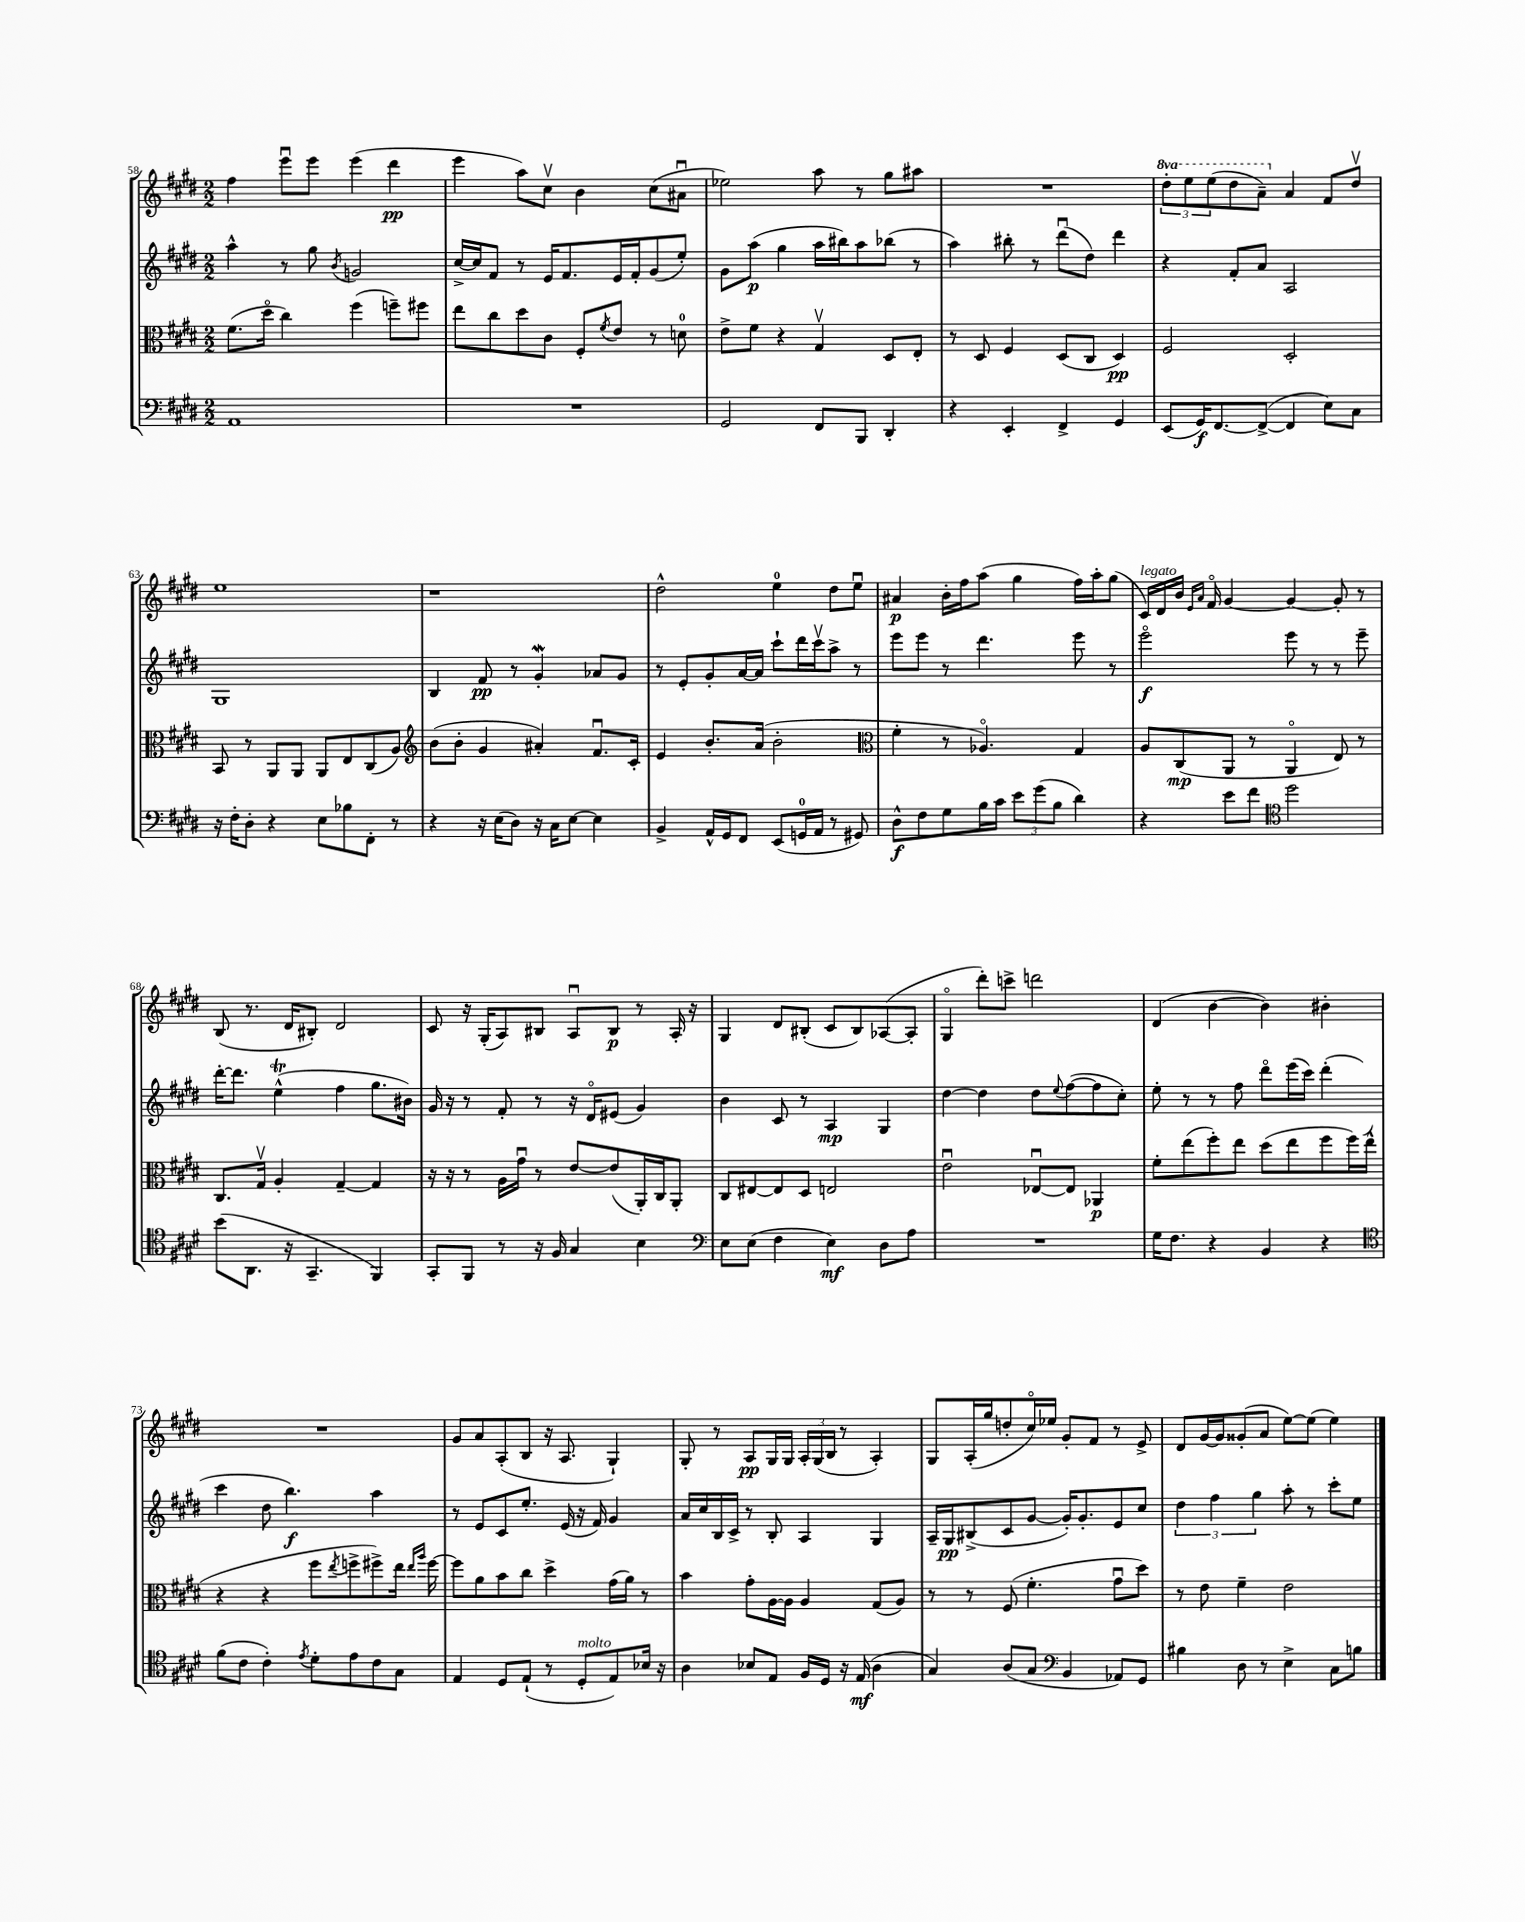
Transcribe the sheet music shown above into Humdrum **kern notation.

**kern	**dynam	**kern	**dynam	**kern	**dynam	**kern	**dynam
*part4	*part4	*part3	*part3	*part2	*part2	*part1	*part1
*staff4	*staff4	*staff3	*staff3	*staff2	*staff2	*staff1	*staff1
*clefF4	*	*clefC3	*	*clefG2	*	*clefG2	*
*k[f#c#g#d#]	*	*k[f#c#g#d#]	*	*k[f#c#g#d#]	*	*k[f#c#g#d#]	*
*M2/2	*	*M2/2	*	*M2/2	*	*M2/2	*
=58	=58	=58	=58	=58	=58	=58	=58
1AA	.	(8.f#\L	.	4aa^^\	.	4ff#\	.
.	.	16dd#\Jk	.	.	.	.	.
.	.	4cc#\)	.	8r	.	8eeeu\L	.
.	.	.	.	8gg#\	.	8eee\J	.
.	.	.	.	8qb/	.	.	.
.	.	(4ff#\	.	2gn/	.	(4eee\	.
.	.	8ffn~\L)	.	.	.	4ddd#\	pp
.	.	8ff#X\J	.	.	.	.	.
=59	=59	=59	=59	=59	=59	=59	=59
1r	.	8ee\L	.	[16cc#^/LL	.	4eee\	.
.	.	.	.	16cc#/J]	.	.	.
.	.	8cc#\	.	8f#/J	.	.	.
.	.	8dd#\	.	8r	.	8aa\L)	.
.	.	8c#\J	.	16e/KL	.	8cc#v\J	.
.	.	.	.	8.f#/	.	.	.
.	.	8F#'/L	.	.	.	4b\	.
.	.	8qf#/	.	.	.	.	.
.	.	8e/J	.	16e/L	.	.	.
.	.	.	.	16f#'/J	.	.	.
.	.	8r	.	(8g#/	.	(8cc#\L	.
.	.	8dn\	.	8ee'/J)	.	8a#Xu\J	.
=60	=60	=60	=60	=60	=60	=60	=60
2GG#/	.	8e^\L	.	8g#\L	.	2ee-X\)	.
.	.	8f#\J	.	(8aa\J	p	.	.
.	.	4r	.	4gg#\	.	.	.
8FF#/L	.	4G#v/	.	16aa\LL	.	8aa\	.
.	.	.	.	16bb#X\J)	.	.	.
8BBB/J	.	.	.	8aa\	.	8r	.
4DD#'/	.	8D#/L	.	(8bb-X\J	.	8gg#\L	.
.	.	8E'/J	.	8r	.	8aa#X\J	.
=61	=61	=61	=61	=61	=61	=61	=61
4r	.	8r	.	4aa\)	.	1r	.
.	.	8D#/	.	.	.	.	.
4EE'/	.	4F#/	.	8bb#X'\	.	.	.
.	.	.	.	8r	.	.	.
4FF#^/	.	(8D#/L	.	(8ddd#u\L	.	.	.
.	.	8C#/J	.	8dd#\J)	.	.	.
4GG#/	.	4D#/)	pp	4ddd#\	.	.	.
=62	=62	=62	=62	=62	=62	=62	=62
*	*	*	*	*	*	*8va	*
(8EE/L	.	2F#/	.	4r	.	12ddd#'\L	.
.	.	.	.	.	.	12eee\	.
16GG#/K)	f	.	.	.	.	.	.
.	.	.	.	.	.	(12eee\	.
[8.FF#/	.	.	.	.	.	.	.
.	.	.	.	8f#'/L	.	8ddd#\	.
(8FF#^/J_	.	.	.	8a/J	.	8aa~\J)	.
*	*	*	*	*	*	*X8va	*
4FF#/]	.	2D#'/	.	2A/	.	4a/	.
8E\L)	.	.	.	.	.	8f#/L	.
8C#\J	.	.	.	.	.	8dd#v/J	.
!!LO:LB:g=z
=63	=63	=63	=63	=63	=63	=63	=63
16r	.	8BB/	.	1G#	.	1ee	.
16F#'\KL	.	.	.	.	.	.	.
8D#'\J	.	8r	.	.	.	.	.
4r	.	8AA/L	.	.	.	.	.
.	.	8AA/J	.	.	.	.	.
8E\L	.	8AA/L	.	.	.	.	.
8B-X\	.	8E/	.	.	.	.	.
8FF#'\J	.	(8C#/	.	.	.	.	.
8r	.	8A/J)	.	.	.	.	.
=64	=64	=64	=64	=64	=64	=64	=64
*	*	*clefG2	*	*	*	*	*
4r	.	(8b\L	.	4B/	.	1r	.
.	.	8b'\J	.	.	.	.	.
16r	.	4g#/	.	8f#/	pp	.	.
(16E\KL	.	.	.	.	.	.	.
8D#\J)	.	.	.	8r	.	.	.
16r	.	4a#X'/)	.	4g#W'/	.	.	.
16C#\KL	.	.	.	.	.	.	.
[8E\J	.	.	.	.	.	.	.
4E\]	.	8.f#u/L	.	8a-X/L	.	.	.
.	.	.	.	8g#/J	.	.	.
.	.	16c#'/Jk	.	.	.	.	.
=65	=65	=65	=65	=65	=65	=65	=65
4BB^/	.	4e/	.	8r	.	2dd#^^\	.
.	.	.	.	8e'/L	.	.	.
16AA^^/LL	.	8.b'/L	.	8g#'/	.	.	.
16GG#/J	.	.	.	.	.	.	.
8FF#/J	.	.	.	[16a/L	.	.	.
.	.	(16a/Jk	.	16a/JJ]	.	.	.
(8EE/L	.	2b'\	.	8ccc#`\L	.	4ee\	.
16GGn/L	.	.	.	16ddd#\L	.	.	.
16AA/JJ	.	.	.	16ccc#v\J	.	.	.
8r	.	.	.	8aa^\J	.	8dd#\L	.
8GG#X/)	.	.	.	8r	.	8eeu\J	.
=66	=66	=66	=66	=66	=66	=66	=66
*	*	*clefC3	*	*	*	*	*
8D#^^\L	f	4f#'\	.	8eee\L	.	4a#X/	p
8F#\	.	.	.	8eee\J	.	.	.
8G#\	.	8r	.	8r	.	16b'\LL	.
.	.	.	.	.	.	16ff#\J	.
16B\L	.	4.A-X/)	.	4.ddd#\	.	(8aa\J	.
16c#\JJ	.	.	.	.	.	.	.
12e\L	.	.	.	.	.	4gg#\	.
(12g#\	.	.	.	.	.	.	.
12B\J	.	.	.	.	.	.	.
4d#\)	.	4G#/	.	8eee\	.	16ff#\LL)	.
.	.	.	.	.	.	16aa'\J	.
.	.	.	.	8r	.	(8gg#\J	.
=67	=67	=67	=67	=67	=67	=67	=67
!	!	!	!	!	!	!LO:TX:a:i:t=legato	!
4r	.	8A/L	.	2eee\	f	16c#/LL)	.
.	.	.	.	.	.	16d#/	.
.	.	(8C#/	mp	.	.	16b/JJ	.
.	.	.	.	.	.	16qqe/LL	.
.	.	.	.	.	.	16qqa/JJ	.
.	.	.	.	.	.	16f#/	.
8e\L	.	8AA/J	.	.	.	[4g#/	.
8f#\J	.	8r	.	.	.	.	.
*clefC4	*	*	*	*	*	*	*
2dd#\	.	4AA/	.	8eee\	.	4g#/_	.
.	.	.	.	8r	.	.	.
.	.	8E/)	.	8r	.	8g#'/]	.
.	.	8r	.	8eee~\	.	8r	.
!!LO:LB:g=z
=68	=68	=68	=68	=68	=68	=68	=68
(8b\L	.	8.C#/L	.	[16ddd#'\KL	.	(8B/	.
.	.	.	.	8.ddd#\J]	.	.	.
8.AA\J	.	.	.	.	.	8.r	.
.	.	16G#v/Jk	.	.	.	.	.
.	.	4A'/	.	(4eeT^^\	.	.	.
16r	.	.	.	.	.	16d#/KL	.
4.GG#~/	.	.	.	.	.	8B#X'/J)	.
.	.	[4G#~/	.	4ff#\	.	2d#/	.
4FF#/)	.	4G#/]	.	8.gg#\L	.	.	.
.	.	.	.	16b#X\Jk)	.	.	.
=69	=69	=69	=69	=69	=69	=69	=69
8GG#'/L	.	16r	.	16g#/	.	8c#/	.
.	.	16r	.	16r	.	.	.
8FF#/J	.	8r	.	8r	.	16r	.
.	.	.	.	.	.	(16G#'/KL	.
8r	.	16A\LL	.	8f#'/	.	8A/)	.
.	.	16g#u\JJ	.	.	.	.	.
16r	.	8r	.	8r	.	8B#X/J	.
16F#/	.	.	.	.	.	.	.
4G#/	.	[8e/L	.	16r	.	8Au/L	.
.	.	.	.	16d#/KL	.	.	.
.	.	(8e/]	.	(8e#X/J	.	8B#/J	p
4B\	.	16AA'/L)	.	4g#/)	.	8r	.
.	.	16C#/J	.	.	.	.	.
.	.	8AA'/J	.	.	.	16A'/	.
.	.	.	.	.	.	16r	.
=70	=70	=70	=70	=70	=70	=70	=70
*clefF4	*	*	*	*	*	*	*
8E\L	.	8C#/L	.	4b\	.	4G#/	.
(8E\J	.	[8E#X/	.	.	.	.	.
4F#\	.	8E#/]	.	8c#/	.	8d#/L	.
.	.	8D#/J	.	8r	.	(8B#X'/J	.
4E\)	mf	2En/	.	4A/	mp	8c#/L	.
.	.	.	.	.	.	8B#/)	.
8D#\L	.	.	.	4G#/	.	([8A-X/	.
8A\J	.	.	.	.	.	8A-'/J]	.
=71	=71	=71	=71	=71	=71	=71	=71
1r	.	2eu\	.	[4dd#\	.	4G#/	.
.	.	.	.	4dd#\]	.	8ddd#'\L)	.
.	.	.	.	.	.	8cccn^\J	.
.	.	[8E-Xu/L	.	8dd#\L	.	2dddn\	.
.	.	.	.	8qqee/	.	.	.
.	.	8E-/J]	.	([8ff#\	.	.	.
.	.	4AA-X/	p	8ff#\]	.	.	.
.	.	.	.	8cc#'\J)	.	.	.
=72	=72	=72	=72	=72	=72	=72	=72
16G#\KL	.	8f#'\L	.	8ee'\	.	(4d#/	.
8.F#\J	.	.	.	.	.	.	.
.	.	(8ee\	.	8r	.	.	.
4r	.	8ff#'\)	.	8r	.	[4b\	.
.	.	8ee\J	.	8ff#\	.	.	.
4BB/	.	(8dd#\L	.	8ddd#\L	.	4b\])	.
.	.	8ee\	.	(16eee\L	.	.	.
.	.	.	.	16ccc#\JJ)	.	.	.
4r	.	8ff#\	.	(4ddd#'\	.	4b#X'\	.
.	.	16ff#\L)	.	.	.	.	.
.	.	(16ee^^\JJ	.	.	.	.	.
!!LO:LB:g=z
=73	=73	=73	=73	=73	=73	=73	=73
*clefC4	*	*	*	*	*	*	*
(8f#\L	.	4r	.	4ccc#\	.	1r	.
8c#\J	.	.	.	.	.	.	.
4c#'\)	.	4r	.	8dd#\	.	.	.
.	.	.	.	4.bb\)	f	.	.
8qe/	.	.	.	.	.	.	.
8d#'\L	.	8ff#\L	.	.	.	.	.
.	.	8qee/	.	.	.	.	.
8e\	.	8ffn^\	.	.	.	.	.
8c#\	.	8ff#X^\)	.	4aa\	.	.	.
8G#\J	.	16ee\Jk	.	.	.	.	.
.	.	16qqee/LL	.	.	.	.	.
.	.	16qqaa/JJ	.	.	.	.	.
.	.	[16ff#\	.	.	.	.	.
=74	=74	=74	=74	=74	=74	=74	=74
4E/	.	8ff#\L]	.	8r	.	8g#/L	.
.	.	8a\	.	8e/L	.	8a/	.
8D#/L	.	8b\	.	8c#/	.	(8A'/	.
(8E`/J	.	8cc#\J	.	8.ee'/J	.	8B/J	.
8r	.	4dd#^\	.	.	.	16r	.
.	.	.	.	(16e/	.	8.A/	.
!LO:TX:a:i:t=molto	!	!	!	!	!	!	!
8D#'/L	.	.	.	16r	.	.	.
.	.	.	.	16f#/)	.	.	.
8E/)	.	(16g#\LL	.	4g#/	.	4G#`/)	.
.	.	16a\JJ)	.	.	.	.	.
16B-X/Jk	.	8r	.	.	.	.	.
16r	.	.	.	.	.	.	.
=75	=75	=75	=75	=75	=75	=75	=75
4A\	.	4b\	.	16a/LL	.	8G#'/	.
.	.	.	.	16cc#/	.	.	.
.	.	.	.	16B/	.	8r	.
.	.	.	.	16c#^/JJ	.	.	.
8B-X/L	.	8g#'\L	.	8r	.	8A/L	pp
8E/J	.	[16A\L	.	8B'/	.	16G#/L	.
.	.	16A\JJ]	.	.	.	16G#/JJ	.
16F#/LL	.	4A/	.	4A/	.	24A'/LL	.
.	.	.	.	.	.	(24G#/	.
16D#/JJ	.	.	.	.	.	.	.
.	.	.	.	.	.	24B/JJ	.
16r	.	.	.	.	.	8r	.
(16E/	mf	.	.	.	.	.	.
4A\	.	(8G#/L	.	4G#/	.	4A'/)	.
.	.	8A/J)	.	.	.	.	.
=76	=76	=76	=76	=76	=76	=76	=76
4G#/)	.	8r	.	16A~/LL	.	8G#/L	.
.	.	.	.	16G#/J	pp	.	.
.	.	8r	.	(8B#X^/	.	(16A'/L	.
.	.	.	.	.	.	16gg#/J	.
(8A/L	.	(8F#/	.	8c#/	.	8ddn'/	.
8G#/J	.	4.f#'\	.	[8g#/J	.	16cc#/L)	.
.	.	.	.	.	.	16ee-X/JJ	.
*clefF4	*	*	*	*	*	*	*
4BB/	.	.	.	16g#'/KL])	.	8g#'/L	.
.	.	.	.	8.g#'/	.	.	.
.	.	.	.	.	.	8f#/J	.
8AA-X/L)	.	8g#u\L	.	8e/	.	8r	.
8GG#/J	.	8dd#\J)	.	8cc#/J	.	8e^/	.
=77	=77	=77	=77	=77	=77	=77	=77
4B#X\	.	8r	.	6dd#\	.	8d#/L	.
.	.	8e\	.	.	.	[16g#/L	.
.	.	.	.	6ff#\	.	.	.
.	.	.	.	.	.	16g#/J]	.
8D#\	.	4f#~\	.	.	.	(8g##X'/	.
.	.	.	.	6gg#\	.	.	.
8r	.	.	.	.	.	8a/J	.
4E^\	.	2e\	.	8aa'\	.	[8ee\L)	.
.	.	.	.	8r	.	(8ee\J]	.
8C#\L	.	.	.	8ccc#'\L	.	4ee\)	.
8Bn\J	.	.	.	8ee\J	.	.	.
==	==	==	==	==	==	==	==
*-	*-	*-	*-	*-	*-	*-	*-
